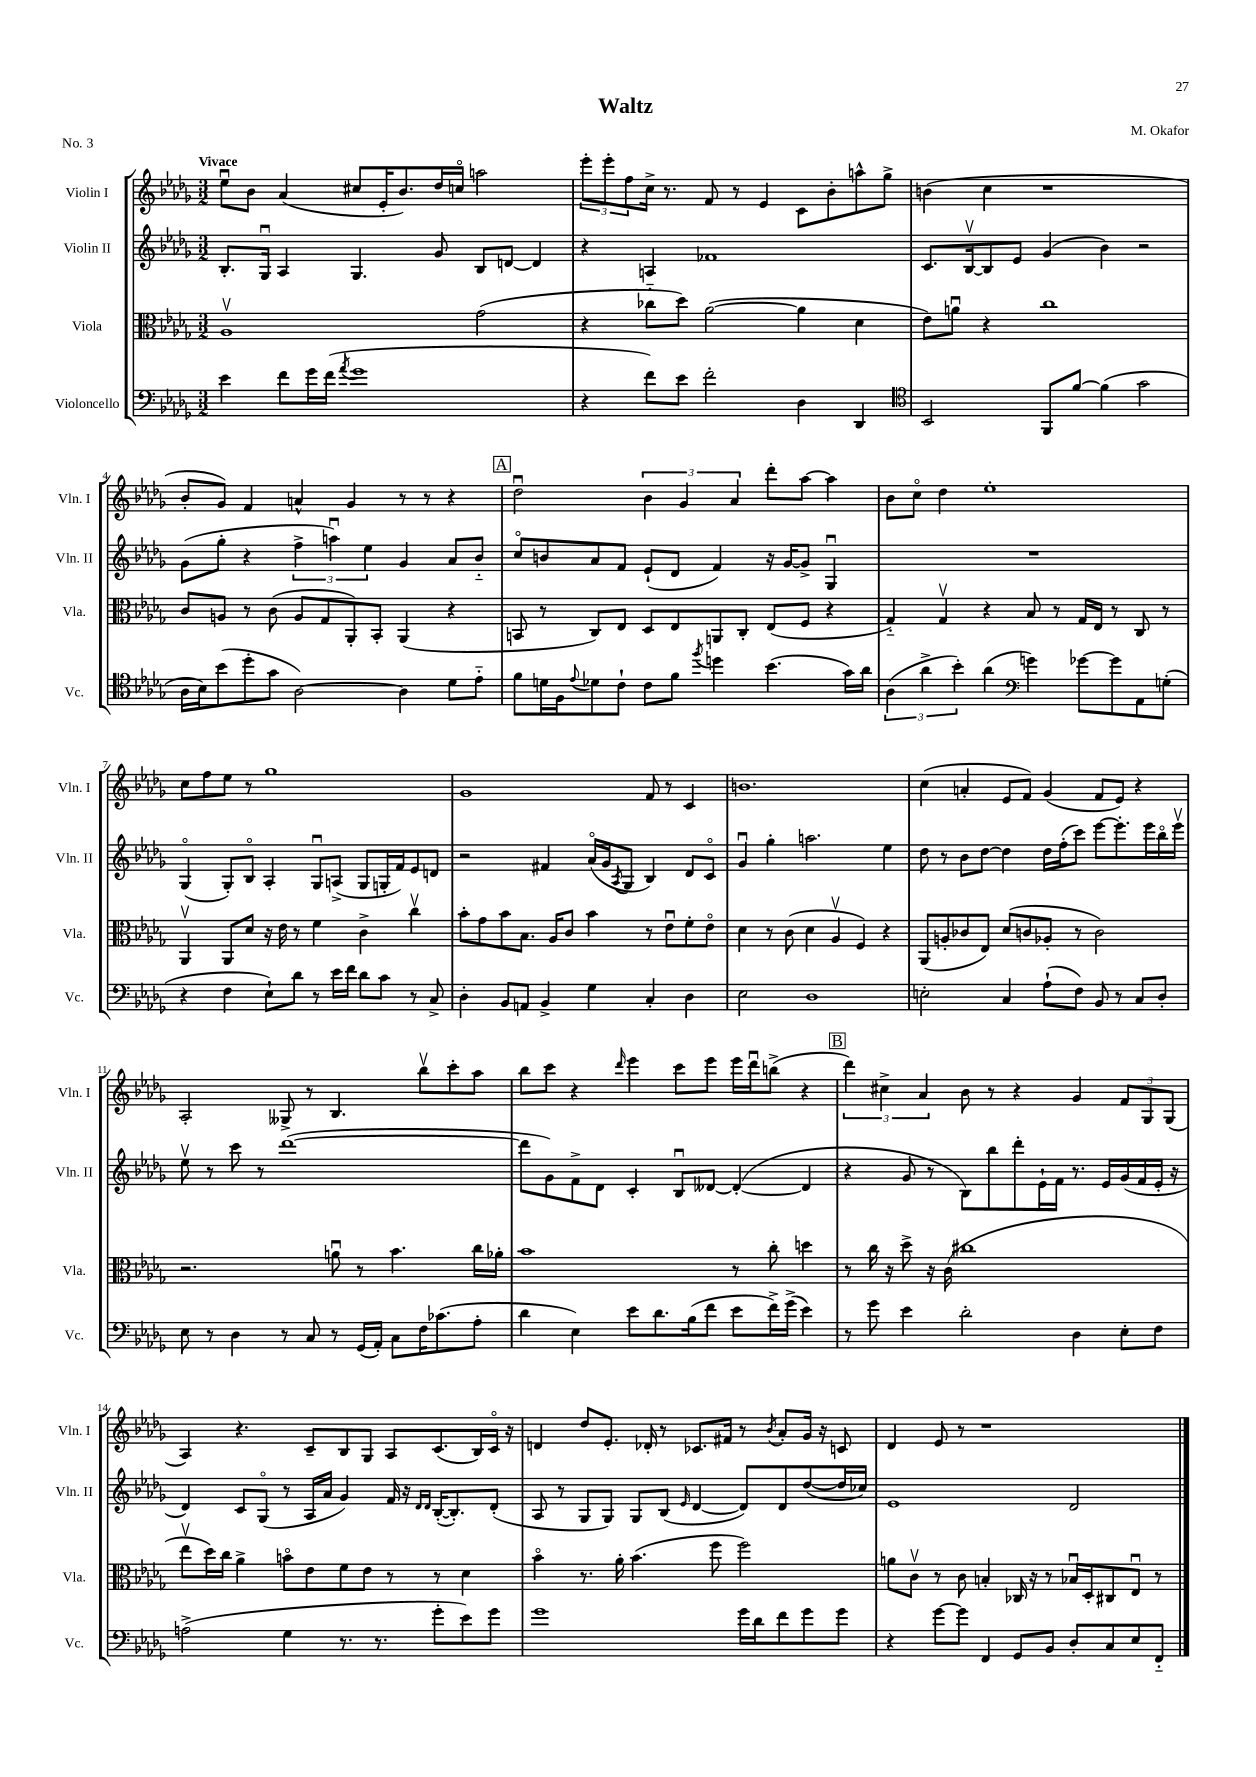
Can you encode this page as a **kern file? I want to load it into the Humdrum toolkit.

**kern	**kern	**kern	**kern
*staff4	*staff3	*staff2	*staff1
*clefF4	*clefC3	*clefG2	*clefG2
*k[b-e-a-d-g-]	*k[b-e-a-d-g-]	*k[b-e-a-d-g-]	*k[b-e-a-d-g-]
*M3/2	*M3/2	*M3/2	*M3/2
4e-	1A-v	8.B-'	8ee-u
.	.	.	8b-
.	.	16G-u	.
8f	.	4A-	(4a-
16g-	.	.	.
(16f	.	.	.
8qa-	.	.	.
1g-	.	4.G-	8cc#
.	.	.	16e-'
.	.	.	8.b-)
.	.	8g-	16dd-
.	.	.	16cco
.	(2g-	8B-	2aa
.	.	[8d	.
.	.	4d]	.
=	=	=	=
4r	4r	4r	12eee-'
.	.	.	12eee-'
.	.	.	12ff
8f)	8cc-'~	4A	16cc^
.	.	.	8.r
8e-	8dd-)	.	.
2f'	([2a-	1f-	8f
.	.	.	8r
.	.	.	4e-
4D-	4a-]	.	8c
.	.	.	8b-'
4DD-	4d-	.	8aa^^
.	.	.	8gg-^
=	=	=	=
*clefC4	*	*	*
2BB-	8e-)	8.c	(4b
.	8au	.	.
.	.	[16B-v	.
.	4r	8B-]	4cc
.	.	8e-	.
8FF	1cc	(4g-	1r
[8f	.	.	.
(4f]	.	4b-)	.
2g-	.	2r	.
=	=	=	=
16A-	8c	(8g-	8b-'
16B-)	.	.	.
(8b-	8A	8gg-'	8g-)
8dd-'	8r	4r	4f
8g-	(8c	.	.
[2A-)	8A	6ff^	4a^^
.	8G-	.	.
.	.	6aau)	.
.	8AA-')	.	4g-
.	.	6ee-	.
.	8BB-'	.	.
4A-]	(4AA-	4g-	8r
.	.	.	8r
8d-	4r	8a-	4r
8e-'~	.	8b-'~	.
=	=	=	=
8f	8BB	8cco	2dd-u
16d	8r	8b	.
16F	.	.	.
8qqe-	.	.	.
8d-	8C)	8a-	.
8c`	8E-	8f	.
8c	8D-	(8e-`	6b-
8f	8E-	8d-	.
.	.	.	6g-
8qff	.	.	.
4dd	8AA	4f)	.
.	.	.	6a-
.	8C'	.	.
(4.b-	(8E-	16r	8ddd-'
.	.	[16g-	.
.	8F	8g-^]	[8aa-
.	4r	4G-u	4aa-]
16g-)	.	.	.
16a-	.	.	.
=	=	=	=
(6A-	4G-'~)	1.r	8b-
.	.	.	8cco
6a-^	.	.	.
.	4G-v	.	4dd-
6b-')	.	.	.
(4a-	4r	.	1ee-'
*clefF4	*	*	*
4g)	8B-	.	.
.	8r	.	.
[8g-	16G-	.	.
.	16E-	.	.
8g-]	8r	.	.
8AA-	8C	.	.
(8G'	8r	.	.
=	=	=	=
4r	4AA-v	(4G-o	8cc
.	.	.	8ff
4F	8AA-	8G-')	8ee-
.	8d-	8B-o	8r
8E-`)	16r	4A-'	1gg-
.	16e-	.	.
8d-	8r	.	.
8r	4f	8G-u	.
16e-	.	(8A^	.
16f	.	.	.
8d-	4c^	8G-	.
8c	.	16G'	.
.	.	16f)	.
8r	4ccv	8e-	.
8C^	.	8d	.
=	=	=	=
4D-'	8b-'	2r	1g-
.	8g-	.	.
8BB-	8b-	.	.
8AA	8.B-	.	.
4BB-^	.	4f#	.
.	16A-	.	.
.	8c	.	.
4G-	4b-	(16a-o	.
.	.	16g-	.
.	.	8qA-	.
.	.	8G-	.
4C'	8r	4B-)	8f
.	8e-u	.	8r
4D-	8f'	8d-	4c
.	8e-o	8co	.
=	=	=	=
2E-	4d-	4g-u	1.b
.	8r	4gg-'	.
.	(8c	.	.
1D-	4d-	2.aa	.
.	4A-v	.	.
.	4F)	.	.
.	4r	4ee-	.
=	=	=	=
2E'	(8AA-	8dd-	(4cc
.	8A'	8r	.
.	8c-	8b-	4a'
.	8E-)	[8dd-	.
4C	(8d-	4dd-]	8e-
.	8c	.	8f)
(8A-`	8A-'	16dd-	(4g-
.	.	(16ff'	.
8F)	8r	8ccc)	.
8BB-	2c)	[8eee-	8f
8r	.	8.eee-']	8e-)
8C	.	.	4r
.	.	16eee-	.
8D-'	.	16bb-o	.
.	.	16eee-v	.
=	=	=	=
8E-	2.r	8ee-v	2A-'
8r	.	8r	.
4D-	.	8ccc	.
.	.	8r	.
8r	.	([1ddd-	8G--^
8C	.	.	8r
8r	8au	.	4.B-
(16GG-	8r	.	.
16AA-')	.	.	.
8C	4.b-	.	.
16F	.	.	8bb-v
(8.c-	.	.	.
.	.	.	8ccc'
8A-'	16cc	.	8aa-
.	16a-'	.	.
=	=	=	=
4d-	1b-	8ddd-]	8bb-
.	.	8g-)	8ccc
4E-)	.	8f^	4r
.	.	8d-	.
.	.	.	16qqddd-
8e-	.	4c'	4eee-
8.d-	.	.	.
.	.	8B-u	8ccc
(16B-	.	.	.
8f	.	[8d--	8eee-
8e-	8r	(4d--'_	16eee-
.	.	.	16ddd-u
16f^)	8cc'	.	(8bb^
(16g-^	.	.	.
4e-)	4dd	4d--]	4r
=	=	=	=
8r	8r	4r	6ddd-)
8g-	16cc	.	.
.	.	.	6cc#^
.	16r	.	.
4e-	8dd-^	8g-	.
.	.	.	6a-
.	16r	8r	.
.	(16c	.	.
2d-'	1cc#	8B-)	8b-
.	.	8bb-	8r
.	.	8ddd-'	4r
.	.	16e-`	.
.	.	16f	.
4D-	.	8.r	4g-
.	.	16e-	.
8E-'	.	(16g-	12f
.	.	16f	.
.	.	.	12G-
8F	.	16e-'	.
.	.	.	(12G-
.	.	16r	.
=	=	=	=
(2A^	8ee-v	4d-)	4A-)
.	16dd-)	.	.
.	16cc	.	.
.	4a-^	8c	4.r
.	.	(8G-o	.
4G-	8bo	8r	.
.	8e-	16A-	8c~
.	.	16a-	.
8.r	8f	4g-)	8B-
.	8e-	.	8G-
8.r	.	.	.
.	8r	16f	8A-
.	.	16r	.
.	.	16qqd-	.
.	.	16qqd-	.
8g-'	8r	([16B-'	(8.c
.	.	8.B-'])	.
8e-)	4d-	.	.
.	.	.	16B-)
8g-	.	(8d-'	16co
.	.	.	16r
=	=	=	=
1g-	4b-o	8A-	4d
.	.	8r	.
.	8.r	8G-	8dd-
.	.	8G-)	8.e-'
.	16a-'	.	.
.	(4.b-	8G-	.
.	.	.	16d-'
.	.	(8B-	8r
.	.	16qqe-	.
.	.	[4d-	8.c-
.	8ff	.	.
.	.	.	16f#
16g-	2ff)	8d-])	8r
16d-	.	.	.
.	.	.	8qb-
8f	.	8d-	8a-'
8g-	.	([8dd-	16g-
.	.	.	16r
8g-	.	16dd-]	8c
.	.	16cc-)	.
=	=	=	=
4r	8a	1e-	4d-
.	8cv	.	.
[8g-	8r	.	8e-
8g-]	8c	.	8r
4FF	4B'	.	1r
8GG-	16C-	.	.
.	16r	.	.
8BB-	8r	.	.
8D-'	16B-u	2d-	.
.	16D-'	.	.
8C	8C#	.	.
8E-	8E-u	.	.
8FF'~	8r	.	.
==	==	==	==
*-	*-	*-	*-
